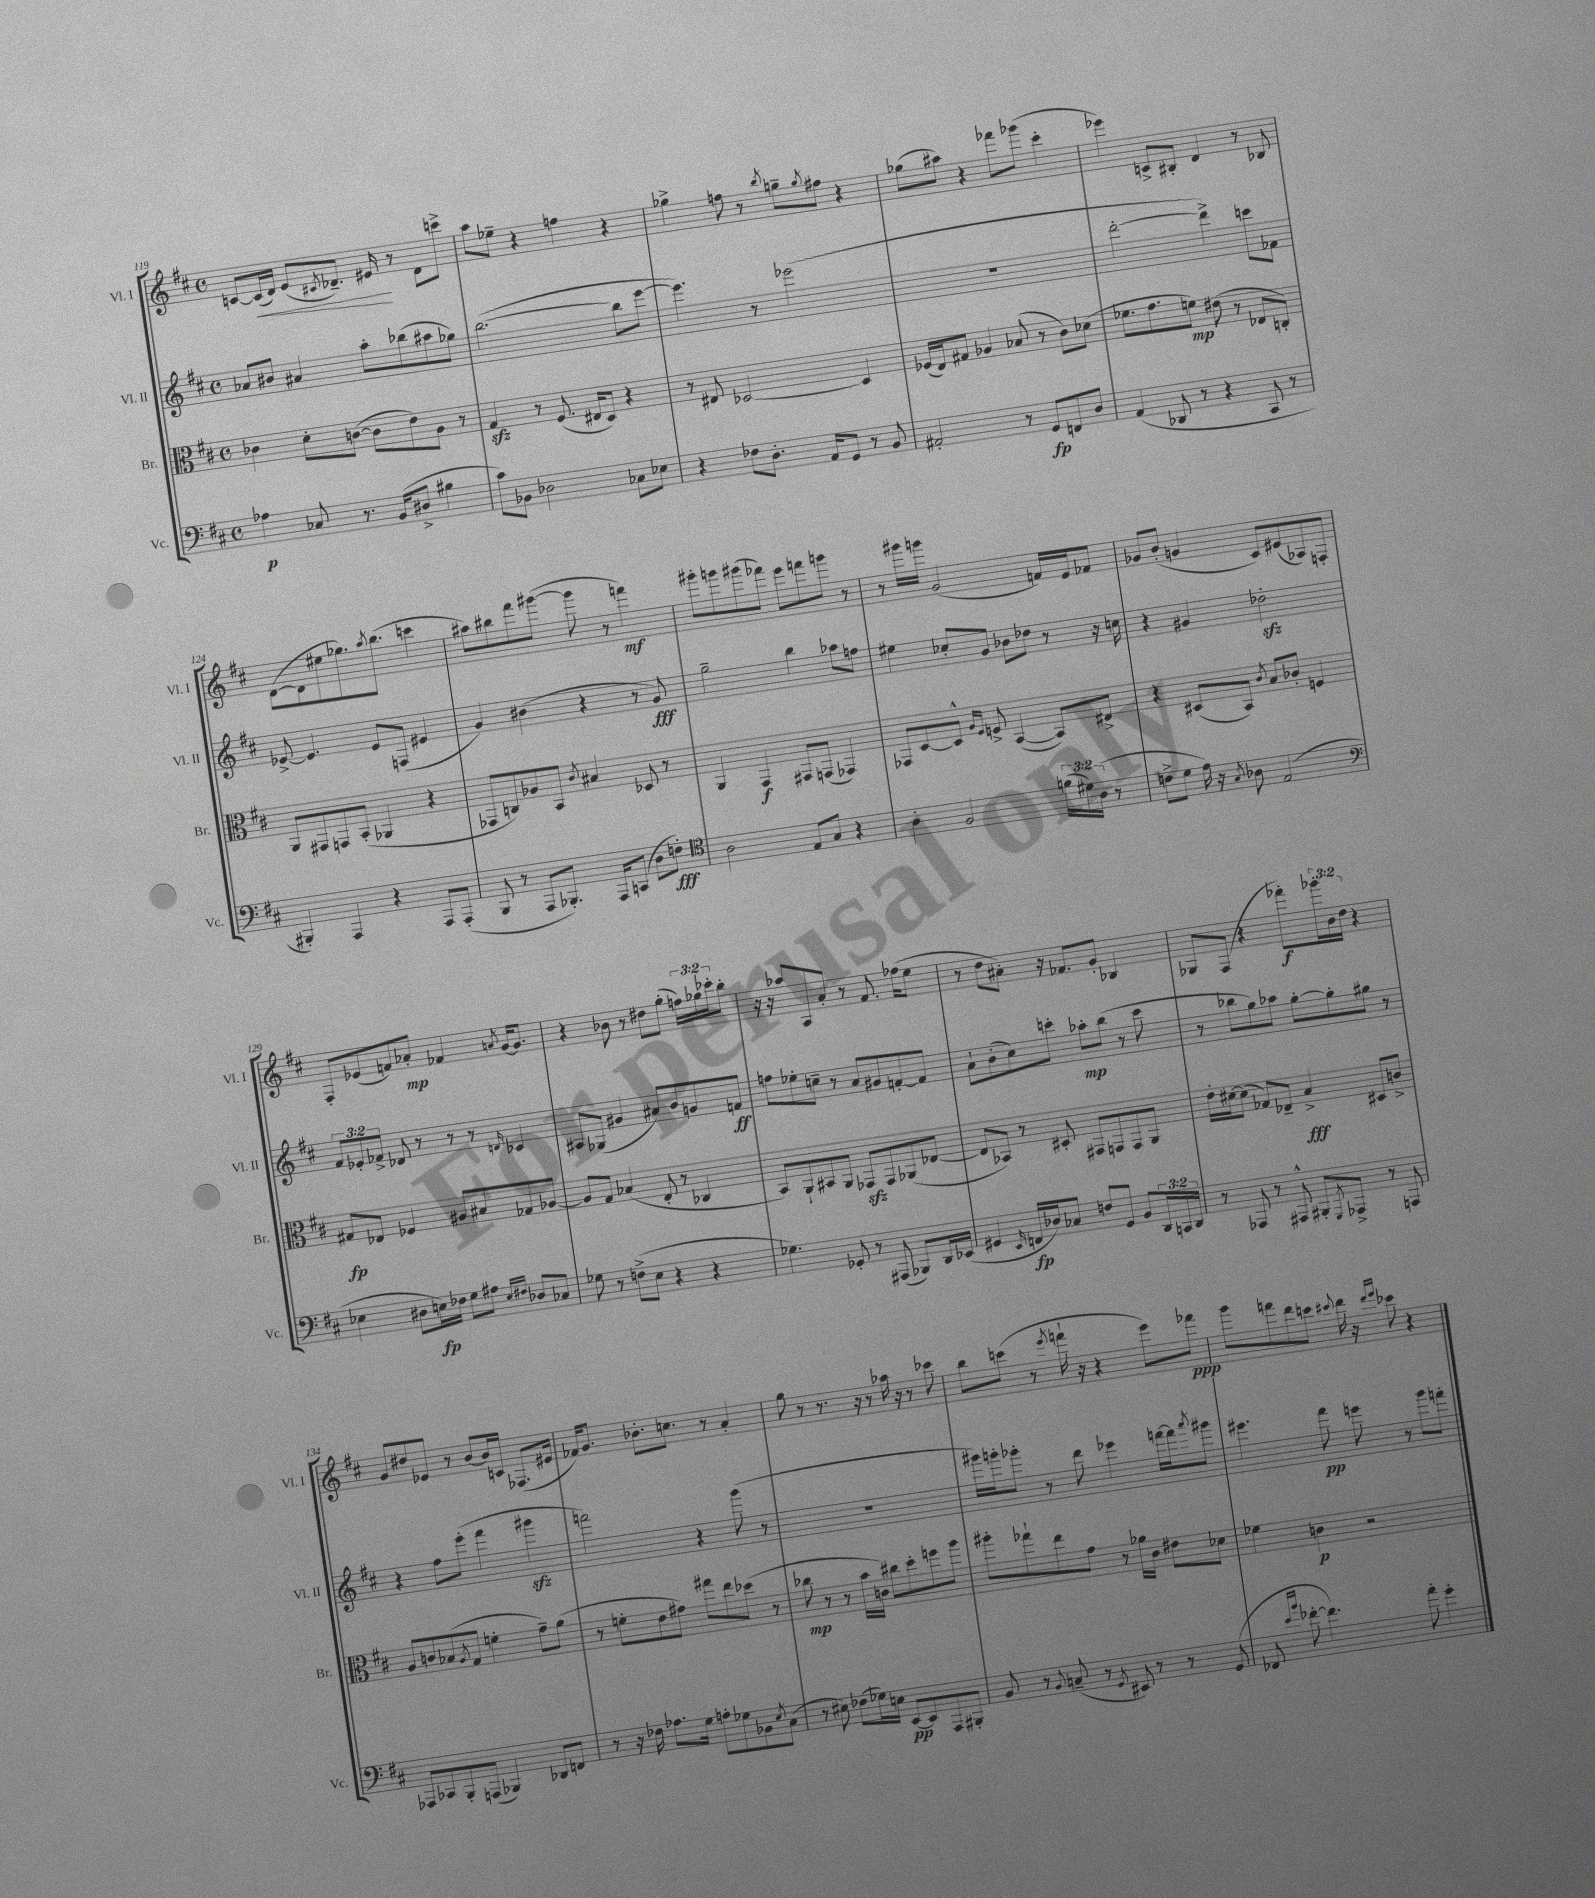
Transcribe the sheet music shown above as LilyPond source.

<<
\new StaffGroup <<
\new Staff = "s0" \with { instrumentName = "Vl. I" shortInstrumentName = "Vl. I" } {
    \clef treble \key d \major \defaultTimeSignature \time 4/4 \override Staff.TupletNumber.text = #tuplet-number::calc-fraction-text
    c'8~ c'16\<( d'16) e'8( \acciaccatura { cis'8 } des'8.--) eis'16\! r8 des'8 c'''8-> |
    a''8 ees''8-- r4 f''4 r4 |
    ges''4-> f''8 r8 \acciaccatura { b''8 } g''8-- \acciaccatura { g''8 } fis''8 r4 |
    ges''8( ais''8) r4 fes'''8 ges'''8( cis'''4-. |
    ees'''4) c'8-> bis8-. d'4 r8 bes8 |
    d'8~( d'8 eis''8 ges''8.) \acciaccatura { a''8 } b''8.( c'''4 |
    ais''8) bis''8 fis'''8 gis'''8~( gis'''8 r8 f'''4\mf) |
    gis'''8-. g'''8 gis'''8( fes'''8) e'''8 f'''8 g'''8 r8 |
    r8 gis'''16 g'''16 g'2( f'16) e'16 fes'8 |
    ges'8 b'8-.( g'4 cis'8) eis'8( aes8) f8-. |
    fis8-. ees'8( f'8) aes'8-.\mp fes'4 \acciaccatura { a'8 } g'16~ g'8. |
    r4 bes'8 r8 dis''8 g''8-.( \tuplet 3/2 { f''16) ges''16 ces'''16-. } b''8-. |
    r16 r16 aes''8 a8 a'8-. r8 fis'8. fes''16( e''8 |
    r8 d''8 ais'8-.) r16 fes'8. g'8-. bes4 |
    ges8 fis8( r4 fes'''8-.\f) \tuplet 3/2 { ges'''16-. b'16 d''16 } r4 |
    g'8 dis''8 ees'8 r8 b'8~ b'16 c'16 fes8.( eis'16 |
    fes'16) g'8. bes'8.-. c''8. r8 a'4-. |
    g''8 r8 r8. r16 r8 aes''16 r16 r8 ces'''8 |
    b''8 c'''8( r8 \acciaccatura { e'''8 } f'''16-! r16 r4 e'''8) fes'''8\ppp |
    g'''8 f'''8 d'''8 c'''8 \appoggiatura { cis'''8 } d'''16 r16 \grace { d'''16 e'''16 } ces'''8 r4 \bar "|." |
}
\new Staff = "s1" \with { instrumentName = "Vl. II" shortInstrumentName = "Vl. II" } {
    \clef treble \key d \major \defaultTimeSignature \time 4/4 \override Staff.TupletNumber.text = #tuplet-number::calc-fraction-text
    aes'8 bis'8 ais'4 a''8-. bes''8( ais''8 ges''8) |
    b''2.~( b''8 e'''8~ |
    e'''4.) r8 ees'''2( |
    R1 |
    d'''2~-. d'''4->) c'''8 fes'8 |
    ees'8~-> ees'4. ees'8 f8( eis'4 |
    g'4) bis'4( r4 r8 g'8\fff) |
    g''2-- b''4 aes''8 f''8 |
    eis''4 ces''8-. g'8 bes'8 des''8 r8 r16 c''16 |
    r4 gis'4 des''2-.\sfz |
    \tuplet 3/2 { fis'8 ees'8-. fes'8-> } des'8 r8 r8 r8 \grace { d'16 } ces'4 |
    ais8 ges8( gis'4 ais'8) b'8 g'8 f'8\ff |
    f''8 ees''8-. c''8-- r8 a'8 gis'8 f'8~-. f'8 |
    a'8-! b'8-.( cis''8) c'''8-. aes''8-.\mp b''8( r8 c'''8 |
    r8 bes''8 g''8) aes''8 g''8~-. g''8-. gis''8 r8 |
    r4 fis''8 e'''8-.( fis'''4 gis'''4\sfz |
    f'''2) r4 g'''8( r8 |
    R1 |
    gis'''16) g'''16-. ges'''8-. r8 d'''8 ees'''4 f'''16~ f'''16 \acciaccatura { a'''8 } gis'''8 |
    eis'''4. fis'''8\pp e'''8 r8 g'''8 f'''8-. \bar "|." |
}
\new Staff = "s2" \with { instrumentName = "Br." shortInstrumentName = "Br." } {
    \clef alto \key d \major \defaultTimeSignature \time 4/4
    ces'4 d'8-. c'8~( c'8 e'8) a8 r8 |
    g4\sfz r8 fis8.( eis16 d8) r4 |
    r8 eis8 des2~ des4 |
    fes16( e16) gis8 aes4 bes8( r8 cis'8) des'8( |
    fes'8. g'8. f'8\mp) eis'8( r8 ees8 c8-.) |
    a,8 gis,8 g,8 b,8-.( aes,4 r4 |
    ges,8 c8) aes8 b,8 \acciaccatura { cis'8 } bis4 des8 r8 |
    a,4 g,4\f gis,8 g,8( ges,4) |
    ges,8 d8~ d8-^ \grace { a16 fis16 } f8-> b,4~( b,8) eis8-> |
    r4 dis8( b,8) \acciaccatura { cis'8 } b8 ces'8-. f4 |
    gis8\fp ees8 fes4 ais8 bis8 ges8 aes8~ |
    aes8 g8 bes4( e8-. r8 ces4 |
    b,8) a,8-! bis,8 a,8 ges,8\sfz ges,8 aes,8( ees8~ |
    ees8 bes,8) r8 dis8-. gis,8 g,8 g,8 a,8 |
    e'16-. dis'16~ dis'8( ges8) ees8-- b4->\fff dis8 c'8-> |
    a8 c'8 bes8( \acciaccatura { a8 } g8 f'4-. g'8--) a'8( |
    r8 f'8-. e'8 gis'8) gis''8 e''8 des''8( r8 |
    ces''8\mp r8 r8 b'16 c'16) cis''8 d''8-. f''8 a''8 |
    ais''8-. ges''8-! e''8 g'8 r8 aes'16 cis'16 eis'8 des'8 |
    fes'4 c'4\p r2 \bar "|." |
}
\new Staff = "s3" \with { instrumentName = "Vc." shortInstrumentName = "Vc." } {
    \clef bass \key d \major \defaultTimeSignature \time 4/4 \override Staff.TupletNumber.text = #tuplet-number::calc-fraction-text
    aes4\p ces8 r8. b,16( dis8-> bis4 |
    cis'8) bes,8 des2 ces8 ees8 |
    r4 fes8 d8.-. a,16 g,8 r8 b,8 |
    ais,2-. r8 g,8\fp f,8 d8 |
    a,4( des,8 r8 r4 cis,8 r8 |
    bis,,4-.) a,,4 r4 a,,8 a,,8-.( |
    b,,8 r8 a,,8 bes,,8.-.) a,,16 c,8( d8 f8-.\fff) |
    \clef tenor a2 e8 g8 r4 |
    a4-. fis2 \tuplet 3/2 { f'16( dis'16) a16( } r8 |
    c'8-> d'8 e'16) r16 \acciaccatura { g8 } aes8 e2( |
    \clef bass ees4 dis8 e16\fp) fes16 g8 ais8 \grace { e16 fis16 } des8 ces8 |
    ges8 r8 f8->( e8 r4 r4 |
    ges4.) ges,8-. r8 ais,,8( bes,,8) d,16 ees,16( |
    gis,4 \grace { e,16 } f,16\fp des16) ces8 f8 gis,8 b,8 \tuplet 3/2 { d,16 c,16 d,16 } |
    r8 aes,,8 r8 ais,,8-^ bis,,8-. \acciaccatura { g,,8 } aes,,8-> r8 a,,8 |
    aes,,8 ces,8 b,,8-. a,,8( bes,,4) des,8 f,8 |
    r8 r16 fes16 aes8. g16 a8-. ges8 bes,8 \acciaccatura { e8 } cis8( |
    r8 eis8) fes8( ges16) e16 e,8~\pp e,8 a,,8 bis,,8-. |
    b,8 r8 \appoggiatura { b,8 } c8--( r8 \acciaccatura { g,8 } eis,8) r8 r8 g,8( |
    fes,8 \grace { e'16 b'16 } fes'8~-. fes'4.) a'8-. g'4-. \bar "|." |
}
>>
>>
\layout { \context { \Score currentBarNumber = #119 } }
